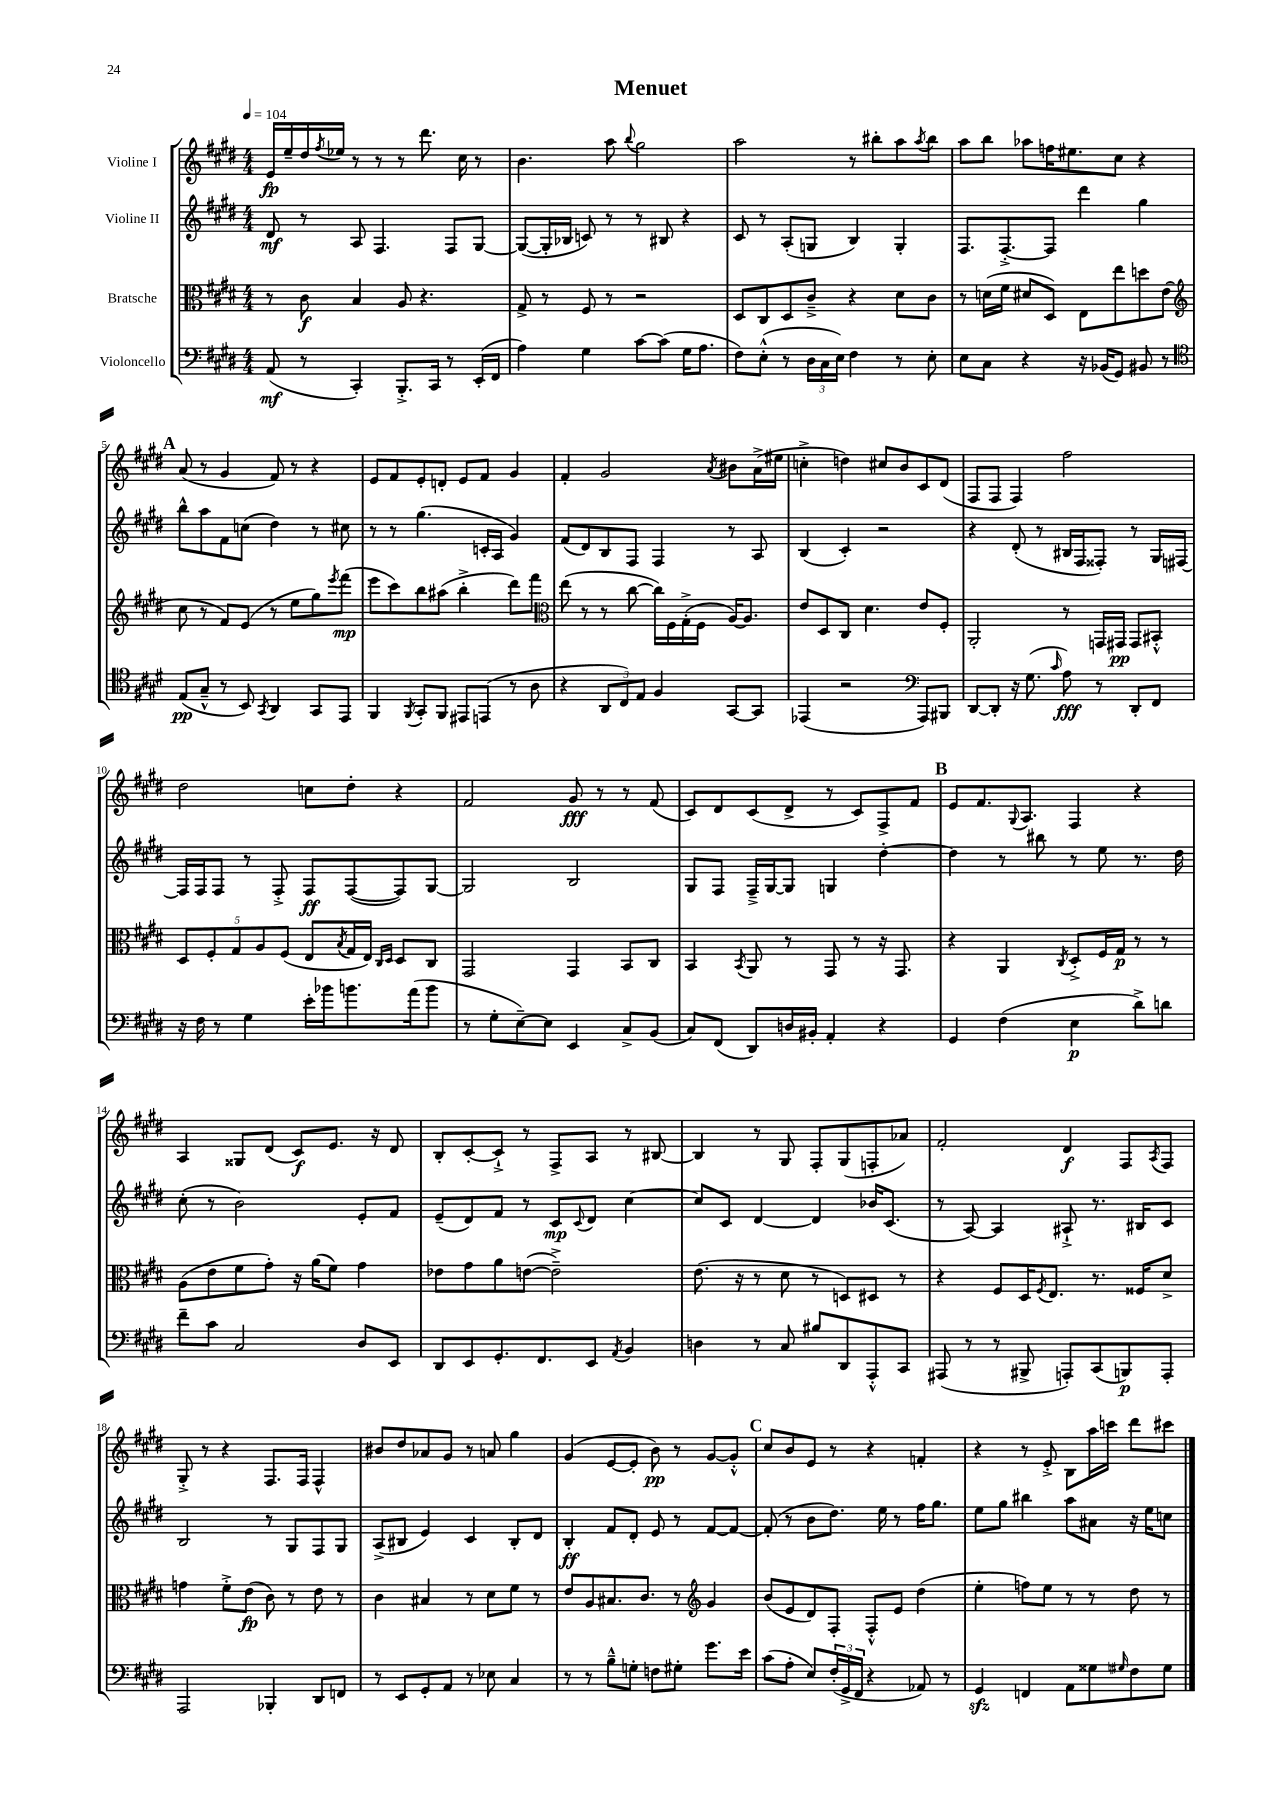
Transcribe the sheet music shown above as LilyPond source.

\header { title = "Menuet" }
<<
\new StaffGroup <<
\new Staff = "s0" \with { instrumentName = "Violine I" } {
    \clef treble \key e \major \numericTimeSignature \time 4/4 \tempo 4 = 104
    e'16\fp e''16-- dis''16 \acciaccatura { fis''8 } ees''16 r8 r8 r8 dis'''8. cis''16 r8 |
    b'4. a''8 \appoggiatura { b''8 } gis''2 |
    a''2 r8 bis''8-. a''8 \acciaccatura { a''8 } bis''8 |
    a''8 b''8 aes''8 f''16 eis''8. cis''8 r4 |
    \mark \markup { \bold "A" } a'8( r8 gis'4 fis'8) r8 r4 |
    e'8 fis'8 e'8-. d'8-. e'8 fis'8 gis'4 |
    fis'4-. gis'2 \acciaccatura { a'8 } bis'8 a'16->( eis''16 |
    c''4-.-> d''4) cis''8 b'8 cis'8 dis'8( |
    fis8 fis8 fis4) fis''2 |
    dis''2 c''8 dis''8-. r4 |
    fis'2 gis'8\fff r8 r8 fis'8( |
    cis'8) dis'8 cis'8( dis'8-> r8 cis'8) fis8-> fis'8 |
    \mark \markup { \bold "B" } e'8 fis'8. \appoggiatura { gis8 } a8. fis4 r4 |
    a4 gisis8 dis'8( cis'8\f) e'8. r16 dis'8 |
    b8-. cis'8~-. cis'8-!-> r8 fis8-> a8 r8 bis8~ |
    bis4 r8 gis8 fis8-. gis8( f8-. aes'8) |
    fis'2-. dis'4\f fis8 \acciaccatura { a8 } fis8 |
    gis8-.-> r8 r4 fis8. fis16 fis4-^ |
    bis'8 dis''8 aes'8 gis'8 r8 a'8 gis''4 |
    gis'4( e'8~ e'8-. b'8\pp) r8 gis'8~ gis'8-.-^ |
    \mark \markup { \bold "C" } cis''8 b'8 e'8 r8 r4 f'4-. |
    r4 r8 e'8-.-> b8 a''16 c'''16 dis'''8 cis'''8 \bar "|." |
}
\new Staff = "s1" \with { instrumentName = "Violine II" } {
    \clef treble \key e \major \numericTimeSignature \time 4/4
    dis'8\mf r8 a8 fis4. fis8 gis8~ |
    gis8~( gis16-. bes16 c'8) r8 r8 bis8 r4 |
    cis'8 r8 a8-.( g8 b4) g4-. |
    fis8. fis8.~-.-> fis8 dis'''4 gis''4 |
    \mark \markup { \bold "A" } b''8-^ a''8 fis'8 c''8( dis''4) r8 cis''8 |
    r8 r8 gis''4.( c'16-. a16 gis'4) |
    fis'8( dis'8) b8 fis8 fis4 r8 a8 |
    b4( cis'4-.) r2 |
    r4 dis'8-.( r8 bis16 fis16 fisis8-.) r8 gis16 fis16~ |
    fis16 fis16 fis8 r8 fis8-.-> fis8\ff fis8~( fis8) gis8~ |
    gis2 b2 |
    gis8 fis8 fis16---> gis16~ gis8 g4 dis''4~-. |
    \mark \markup { \bold "B" } dis''4 r8 bis''8 r8 e''8 r8. dis''16 |
    cis''8-.( r8 b'2) e'8-. fis'8 |
    e'8--( dis'8) fis'8 r8 cis'8\mp \appoggiatura { cis'8 } dis'8 cis''4~ |
    cis''8 cis'8 dis'4~ dis'4 bes'16 cis'8.( |
    r8 a8~) a4 ais8-!-> r8. bis16 cis'8 |
    b2 r8 gis8 fis8 gis8 |
    a8->( bis8 e'4) cis'4 bis8-. dis'8 |
    b4-.\ff fis'8 dis'8-. e'8 r8 fis'8~ fis'8~ |
    \mark \markup { \bold "C" } fis'8-.( r8 b'8 dis''8.) e''16 r8 fis''16 gis''8. |
    e''8 gis''8 bis''4 a''8 ais'8 r16 e''16 c''8 \bar "|." |
}
\new Staff = "s2" \with { instrumentName = "Bratsche" } {
    \clef alto \key e \major \numericTimeSignature \time 4/4
    r8 cis'8\f b4 a8 r4. |
    gis8-> r8 fis8 r8 r2 |
    dis8 cis8 dis8 cis'8---> r4 dis'8 cis'8 |
    r8 d'16( fis'16 dis'8 dis8) e8 e''8 d''8 e'8( |
    \mark \markup { \bold "A" } \clef treble cis''8 r8 fis'8) e'8( r8 e''8 gis''8) \acciaccatura { e'''8 } fis'''8\mp( |
    e'''8 cis'''8) b''8 ais''8( b''4-.-> dis'''8) fis'''8 |
    \clef alto e''8( r8 r8 cis''8~ cis''16) fis16 gis16-.->( fis16 a16~) a8. |
    e'8 dis8 cis8 dis'4. e'8 fis8-. |
    a,2-. r8 g,16 gis,16\pp gis,8 bis,8-.-^ |
    \tuplet 5/4 { dis8 fis8-. gis8 a8 fis8( } e8 \acciaccatura { b8 } gis16 e16) \grace { cis16 dis16 } dis8 cis8 |
    gis,2 gis,4 b,8 cis8 |
    b,4 \acciaccatura { b,8 } a,8 r8 gis,8 r8 r16 gis,8. |
    \mark \markup { \bold "B" } r4 a,4 \acciaccatura { cis8 } dis8-.-> fis16 gis16\p r8 r8 |
    a8( e'8 fis'8 gis'8-.) r16 a'16( fis'8) gis'4 |
    ees'8 gis'8 a'8 e'8~( e'2--->) |
    e'8.( r16 r8 dis'8 r8 d8) dis8 r8 |
    r4 fis8 dis16 \acciaccatura { fis8 } e8. r8. fisis16 dis'8-> |
    g'4 fis'8-.-> e'8\fp( cis'8) r8 e'8 r8 |
    cis'4 bis4 r8 dis'8 fis'8 r8 |
    e'8 a8 bis8. cis'8. r8 \clef treble gis'4 |
    \mark \markup { \bold "C" } b'8( e'8 dis'8) fis8-. fis8-.-^ e'8 dis''4( |
    e''4-. f''8) e''8 r8 r8 dis''8 r8 \bar "|." |
}
\new Staff = "s3" \with { instrumentName = "Violoncello" } {
    \clef bass \key e \major \numericTimeSignature \time 4/4
    a,8\mf( r8 cis,4-.) b,,8.-.-> cis,16 r8 e,16-.( fis,16 |
    a4) gis4 cis'8~ cis'8( gis16 a8. |
    fis8) e8-.-^( r8 \tuplet 3/2 { dis16 cis16 e16) } fis4 r8 e8-. |
    e8 cis8 r4 r16 bes,16( gis,8) bis,8 r8 |
    \mark \markup { \bold "A" } \clef tenor e8\pp( gis8---^ r8 b,8) \acciaccatura { gis,8 } a,4 gis,8 e,8 |
    fis,4 \acciaccatura { fis,8 } gis,8-. fis,8 eis,8 e,8( r8 a8 |
    r4 \tuplet 3/2 { a,8 cis8) e8 } fis4 gis,8~ gis,8 |
    ees,4( r2 \clef bass a,,8) bis,,8 |
    dis,8~ dis,8-. r16 gis8.( \grace { cis'16 } a8\fff) r8 dis,8-. fis,8 |
    r16 fis16 r8 gis4 e'16-. bes'16 b'8. a'16( b'8 |
    r8 gis8-. e8~--) e8 e,4 cis8-> b,8( |
    cis8) fis,8( dis,8) d16 bis,16-. a,4-. r4 |
    \mark \markup { \bold "B" } gis,4 fis4( e4\p dis'8->) d'8 |
    fis'8-- cis'8 cis2 dis8 e,8 |
    dis,8 e,8 gis,8.-. fis,8. e,8 \acciaccatura { a,8 } b,4 |
    d4 r8 cis8 bis8 dis,8 a,,8-.-^ cis,8 |
    ais,,8( r8 r8 bis,,8-> a,,8-.) cis,8( b,,8\p) a,,8-. |
    a,,2 bes,,4-. dis,8 f,8 |
    r8 e,8 gis,8-. a,8 r8 ees8 cis4 |
    r8 r8 b8---^ g8-. f8 gis8-. gis'8. e'16 |
    \mark \markup { \bold "C" } cis'8( a8-. e8) \tuplet 3/2 { fis16-.( gis,16-> fis,16 } r4 aes,8) r8 |
    gis,4\sfz f,4 a,8 gisis8 \grace { gis16 } fis8 gis8 \bar "|." |
}
>>
>>
